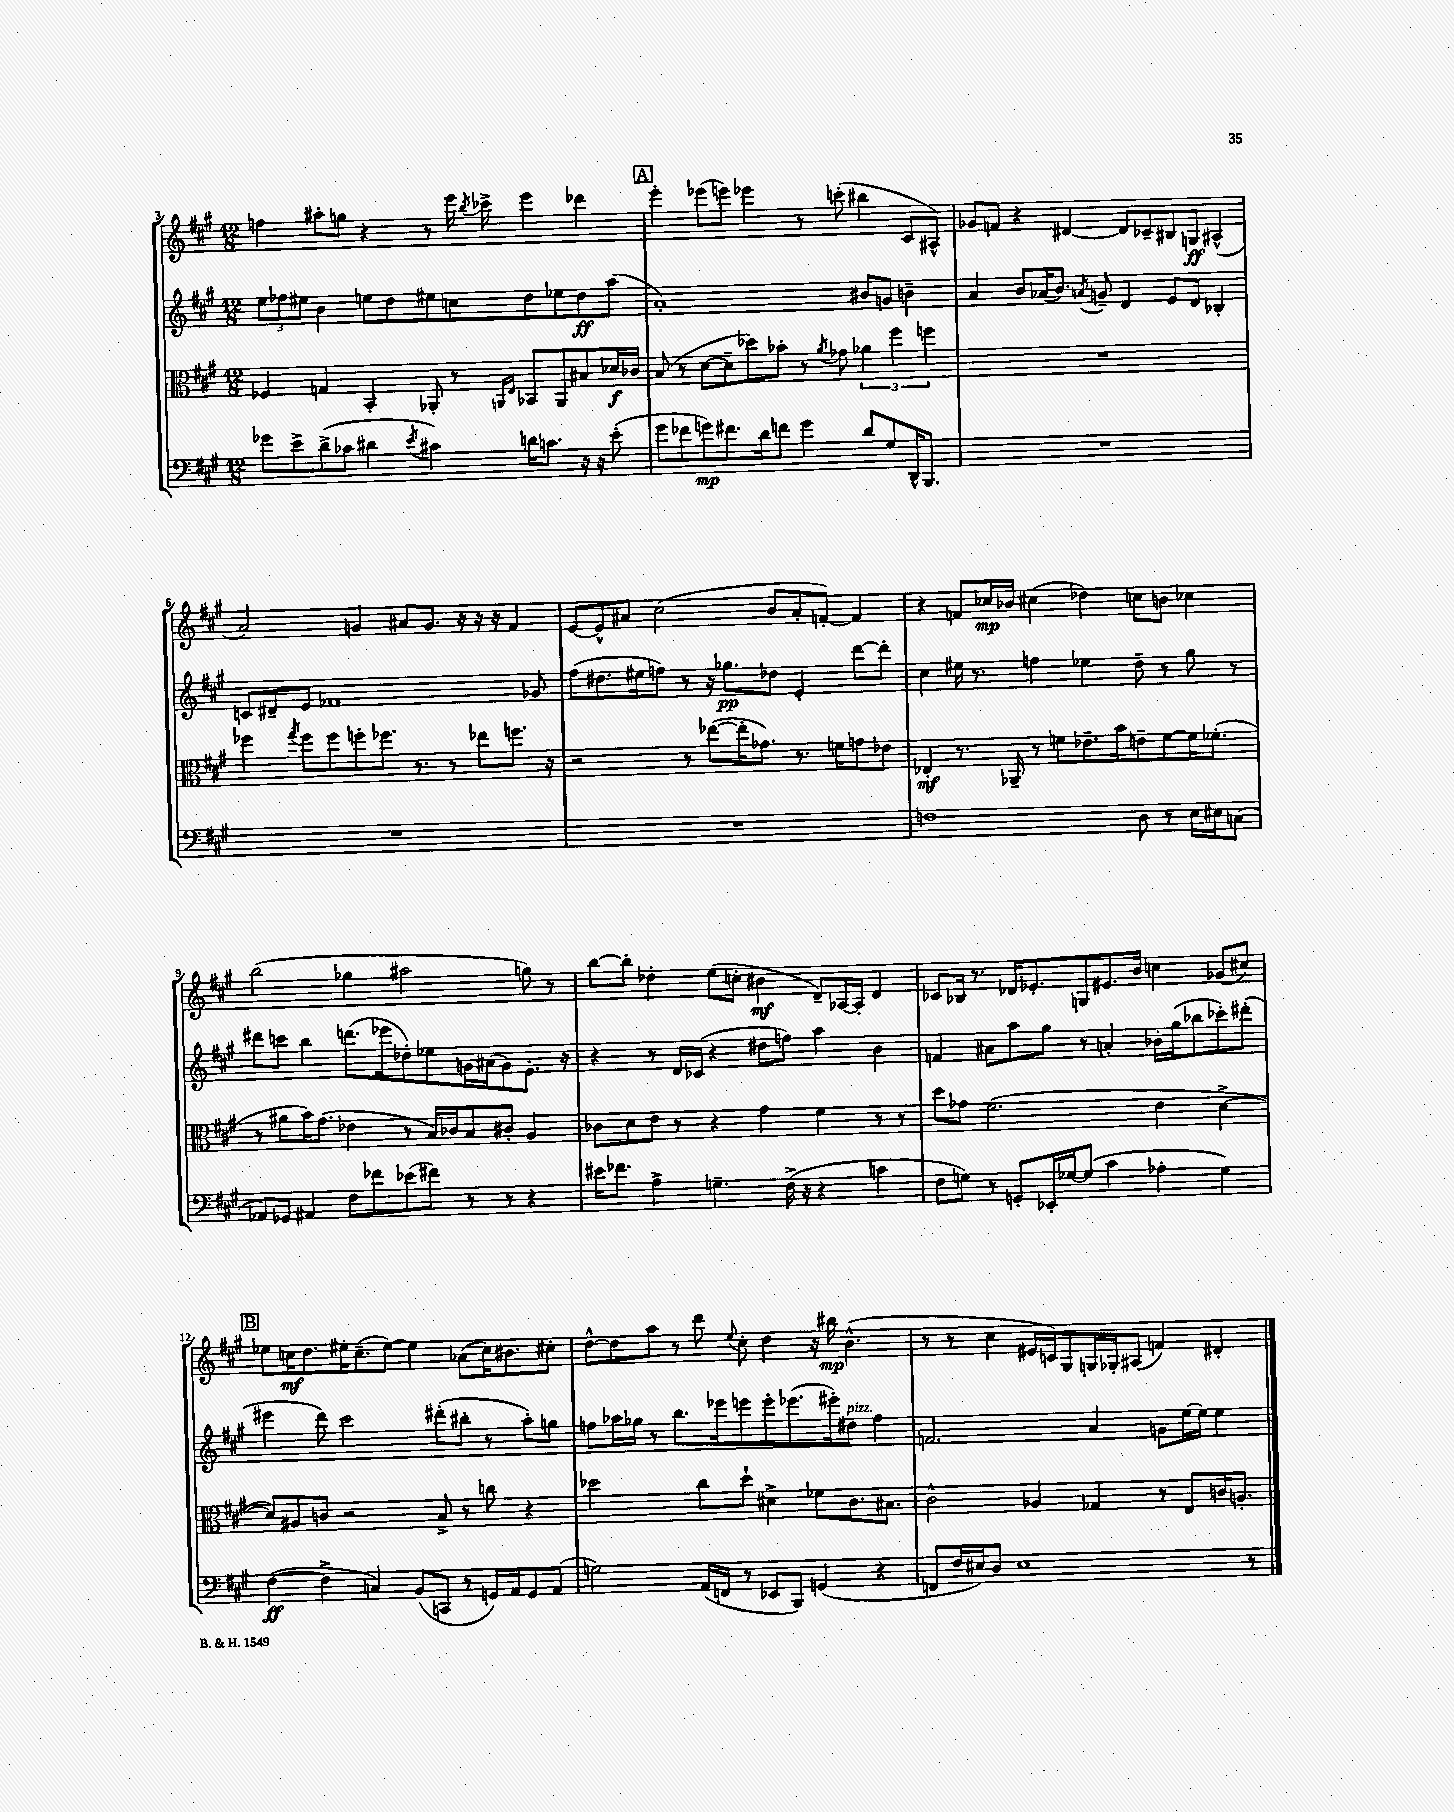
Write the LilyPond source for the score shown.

<<
\new StaffGroup <<
\new Staff = "s0" {
    \clef treble \key a \major \numericTimeSignature \time 12/8
    \autoBeamOff f''4 ais''8[-. g''8] r4 r8 e'''16 \acciaccatura { b''8 } ces'''16-> e'''4 des'''4 |
    \mark \markup { \box "A" } e'''4-. ees'''8[( e'''8]) ees'''4 r8 c'''8-.( bis''4 cis'8[ ais8]-^) |
    ges'8[ f'8] r4 dis'4~ dis'8[ ces'8-- bis8 g8]\ff ais4-^( |
    a'2) g'4 ais'8[ g'8.] r16 r16 r16 fis'4 |
    e'8[~ e'8-^ ais'8] cis''2( b'8[ ais'8-. f'8]~-.) f'4 |
    r4 f'8[ ces''16\mp bes'16] cis''4( des''4) c''8[ b'8] ces''4 |
    b''2( ges''4 ais''2 g''8) r8 |
    b''8[~ b''8]-. des''4-. e''8[( c''8]-. bis'4\mf d'8[--) aes16~ aes16]-. d'4 |
    ces'8[ bes16] r8. des'16[ ees'8.-. g8 eis'8. b'16] c''4 ges'8[( cis''8]) |
    \mark \markup { \box "B" } ees''8[ c''16\mf d''8. eis''16-. c''8.--( eis''8]~) eis''4 aes'8[( c''16) bis'8. cis''8]-. |
    d''8[~-^ d''8 a''8] r8 d'''8 \appoggiatura { e''8 } cis''8-. d''4 r16 bis''16\mp b'4.-^( |
    r8 r8 cis''4 eis'16[ c'16) gis8 g16 ges16-. ais8]( f'4) dis'4-. \bar "|." |
}
\new Staff = "s1" {
    \clef treble \key a \major \numericTimeSignature \time 12/8
    \autoBeamOff \tuplet 3/2 { e''8[ fes''8 eis''8] } b'4 e''8[ d''8 eis''8 c''8 d''8 ees''8 d''8\ff a''8]( |
    \mark \markup { \box "A" } a'1-.) bis'8[ g'8] b'4-- |
    a'4 b'8[ aes'16( b'8.]) \acciaccatura { a'8 } g'8-- d'4 e'8[ d'8] bes4-. |
    c'8[ dis'8-- e'8] fes'1 ges'8 |
    fis''8[( dis''8. eis''16 f''8]) r8 r16 ges''8.[\pp des''8] e'4-. d'''8[~ d'''8]-. |
    cis''4 eis''16 r8. f''4 ees''4 d''8-- r8 gis''8 r8 |
    dis'''8[ c'''8] b''4 d'''8.[( ees'''16 des''8-.) ees''8 g'16 ais'16( g'8) e'8.]-. r16 |
    r4 r8 d'16[ ces'16]( r4 dis''8[ f''8]) a''4 b'4 |
    f'4 ais'8[ a''8 gis''8] r8 a'4-. bes'16[-. gis''16( bes''8 ces'''8-.) dis'''8]-.( |
    \mark \markup { \box "B" } eis'''4 d'''8) cis'''2 dis'''8[-.( bis''8]-. r8 a''8[-.) g''8] |
    f''8[ aes''16 ges''16] r8 b''8.[ ees'''16 e'''8 e'''8-. ees'''8.( eis'''16-.) dis''8]^\markup { \italic "pizz." } f''4 |
    f'2. a'4 g'8[ e''16~ e''16] e''4 \bar "|." |
}
\new Staff = "s2" {
    \clef alto \key a \major \numericTimeSignature \time 12/8
    \autoBeamOff fes4 g4 b,4-. aes,8-. r8 \grace { a,16[ e16] } bes,8[ a,8 bis8 des'16\f ces'16] |
    \mark \markup { \box "A" } b8( r8 d'8[~ d'8-- des''8) bes'8]-. r8 \acciaccatura { a'8 } ges'8 \tuplet 3/2 { aes'4 fis''4 f''4 } |
    R1. |
    fes''4 \acciaccatura { gis''8 } fes''8[ fes''8 f''8-. fes''8.] r8. r8 ees''8[ f''8.] r16 |
    r2 r8 ees''8[~( ees''16-. ges'8.]) r8. f'16[ g'8 ees'8] |
    ees4-.\mf r8. aes,16-- r8 f'8[ ees'8.-- b'16 e'8-- f'8~ f'16 fes'8.]-.( |
    r8 ais'8[ b'16) gis'8.]( ees'4 r8 b16[) ces'16 b8 cis'8]-. a4 |
    ces'8[ d'8 e'8] r8 r4 gis'4 fis'4 r8 r8 |
    d''8[ ges'8] fis'2.( e'4 d'4~-> |
    \mark \markup { \box "B" } d'8[) ais8 c'8] r2 b8-> r8 c''8 r4 |
    des''2 cis''8[ des''8]-! dis'4-> fes'8[ cis'8. bis8.] |
    cis'2-^ aes4 ges4 r8 e8[ c'16 a8.]-. \bar "|." |
}
\new Staff = "s3" {
    \clef bass \key a \major \numericTimeSignature \time 12/8
    \autoBeamOff ges'8[ e'8-> d'8->( ces'8] dis'4 \acciaccatura { e'8 } cis'4) d'16[ c'8.] r16 r16 e'8-.( |
    \mark \markup { \box "A" } gis'8[ fes'8 g'8\mp) fis'8. d'16 f'8] g'4 d'8[ gis8 d,16-^ b,,8.] |
    R1. |
    R1. |
    R1. |
    f1 d8 r8 e16[ eis16 c8]( |
    aes,8[) ges,8] ais,4 fis8[ fes'8 ees'8( fis'8]) r8 r8 r4 |
    eis'16[ fes'8.] a4-> g4.-- fis16->( r16 r4 c'4 |
    fis8[ g8]) r8 g,8[-. ees,16-. ges16~ ges8]( cis'4 aes4-. ges4) |
    \mark \markup { \box "B" } fis4~\ff( fis4-> c4) b,8[( c,8] r8 g,16[) a,16 g,8 a,8]( |
    g2) a,16[( f,16] r8 ees,8[ b,,8]) g,4( r4 |
    f,8[ fis16 eis16) d8] eis1 r8 \bar "|." |
}
>>
>>
\layout { \context { \Score currentBarNumber = #3 } }
